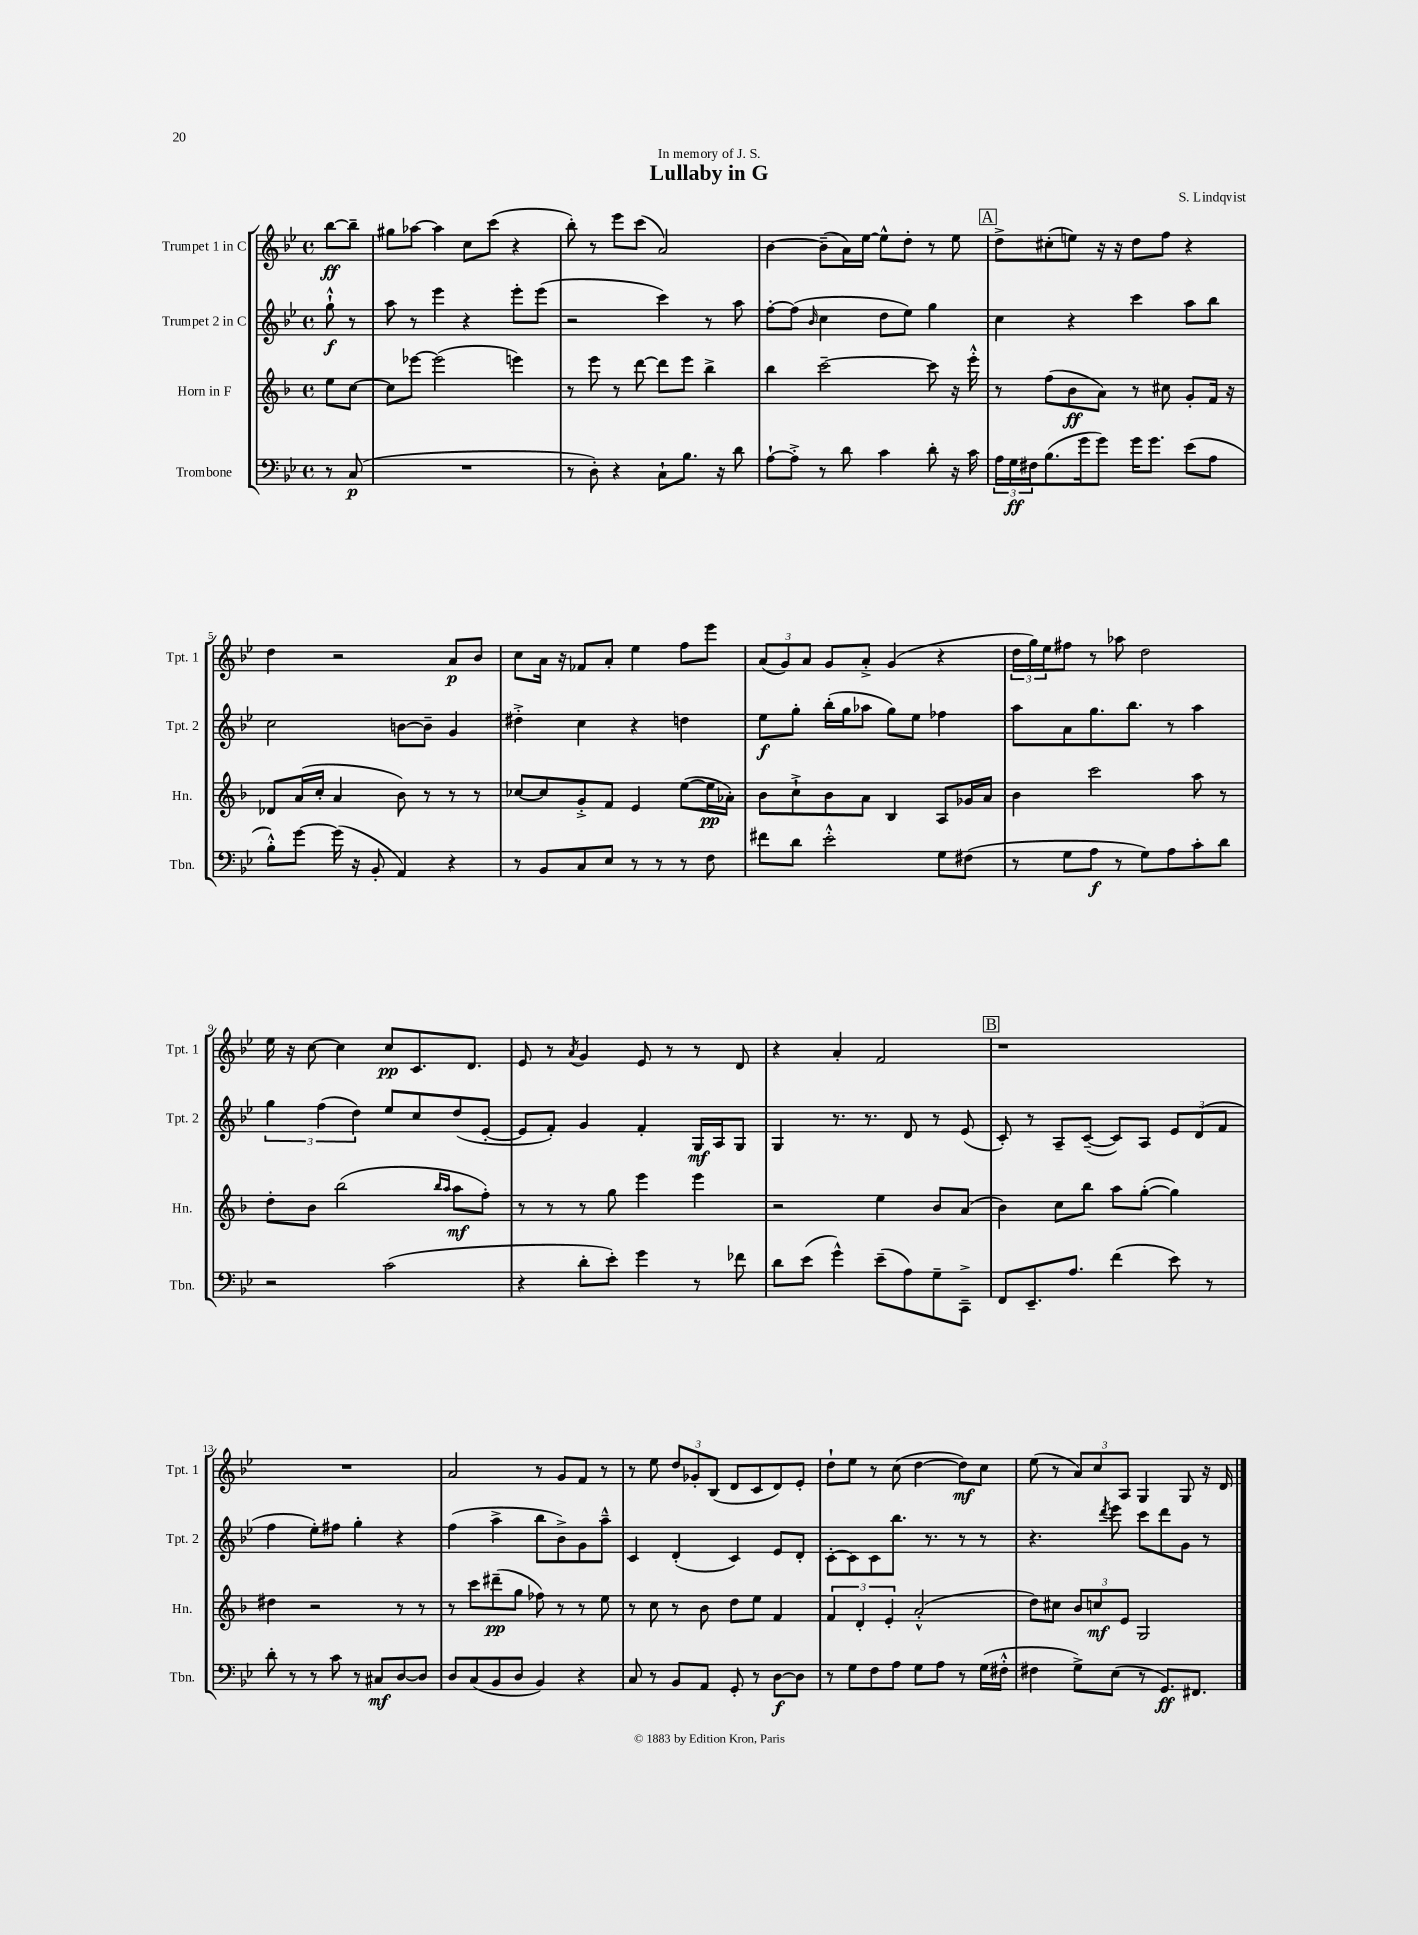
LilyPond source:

\header { title = "Lullaby in G" composer = "S. Lindqvist" dedication = "In memory of J. S." }
<<
\new StaffGroup <<
\new Staff = "s0" \with { instrumentName = "Trumpet 1 in C" shortInstrumentName = "Tpt. 1" } {
    \clef treble \key bes \major \defaultTimeSignature \time 4/4 \partial 4
    bes''8~\ff bes''8-- |
    gis''8 aes''8~ aes''4 c''8 c'''8( r4 |
    bes''8-.) r8 ees'''8 c'''8( a'2) |
    bes'4~ bes'8--( a'16) ees''16~ ees''8-^ d''8-. r8 ees''8 |
    \mark \markup { \box "A" } d''8-> cis''8-.( e''8) r16 r16 d''8 f''8 r4 |
    d''4 r2 a'8\p bes'8 |
    c''8 a'16 r16 fes'8 a'8-. ees''4 f''8 ees'''8 |
    \tuplet 3/2 { a'8( g'8) a'8 } g'8 a'8-.-> g'4( r4 |
    \tuplet 3/2 { d''16 g''16) ees''16 } fis''8 r8 aes''8 d''2 |
    ees''16 r16 c''8~ c''4 c''8\pp c'8. d'8. |
    ees'8 r8 \acciaccatura { a'8 } g'4 ees'8 r8 r8 d'8 |
    r4 a'4-. f'2 |
    \mark \markup { \box "B" } r1 |
    R1 |
    a'2 r8 g'8 f'8 r8 |
    r8 ees''8 \tuplet 3/2 { d''8 ges'8-. bes8( } d'8 c'8 d'8) ees'8-. |
    d''8-! ees''8 r8 c''8( d''4~ d''8\mf) c''8 |
    ees''8( r8 \tuplet 3/2 { a'8) c''8 a8 } g4 g8 r16 d'16 \bar "|." |
}
\new Staff = "s1" \with { instrumentName = "Trumpet 2 in C" shortInstrumentName = "Tpt. 2" } {
    \clef treble \key bes \major \defaultTimeSignature \time 4/4 \partial 4
    g''8-!-^\f r8 |
    a''8 r8 ees'''4 r4 ees'''8-. ees'''8( |
    r2 c'''4) r8 a''8 |
    f''8~-. f''8( \grace { bes'16 } c''4 d''8 ees''8) g''4 |
    \mark \markup { \box "A" } c''4 r4 c'''4 a''8 bes''8 |
    c''2 b'8~ b'8-- g'4 |
    dis''4-.-> c''4 r4 d''4 |
    ees''8\f g''8-. bes''16-.( g''16 aes''8 g''8) ees''8 fes''4 |
    a''8 a'8 g''8. bes''8. r8 a''4 |
    \tuplet 3/2 { g''4 f''4( d''4) } ees''8 c''8 d''8( ees'8~-. |
    ees'8 f'8-.) g'4 f'4-. g16\mf a16 g8 |
    g4 r8. r8. d'8 r8 ees'8( |
    \mark \markup { \box "B" } c'8-.) r8 a8-- c'8~--( c'8) a8 \tuplet 3/2 { ees'8 d'8( f'8 } |
    f''4 ees''8-.) fis''8 g''4-. r4 |
    f''4( a''4-> bes''8 bes'8->) g'8 a''8---^ |
    c'4 d'4-.( c'4) ees'8 d'8-. |
    c'8~-. c'8 c'8 bes''8. r8. r8 r8 |
    r4. \acciaccatura { d'''8 } ees'''8 c'''8 d'''8 g'8 r8 \bar "|." |
}
\new Staff = "s2" \with { instrumentName = "Horn in F" shortInstrumentName = "Hn." } {
    \clef treble \key f \major \defaultTimeSignature \time 4/4 \partial 4
    e''8 c''8~ |
    c''8 ees'''8~ ees'''2( e'''4) |
    r8 e'''8 r8 d'''8~ d'''8 e'''8 bes''4-> |
    bes''4 c'''2~-- c'''8 r16 e'''16-.-^ |
    \mark \markup { \box "A" } r8 f''8( bes'8\ff a'8) r8 cis''8 g'8-. f'16 r16 |
    des'8 a'16( c''16-. a'4 bes'8) r8 r8 r8 |
    ces''8~ ces''8 g'8-.-> f'8 e'4 e''8~( e''16\pp aes'16-.) |
    bes'8 c''8-!-> bes'8 a'8 bes4 a8 ges'16 a'16 |
    bes'4 c'''2 a''8 r8 |
    d''8-. bes'8 bes''2( \grace { bes''16 a''16 } a''8\mf f''8-.) |
    r8 r8 r8 g''8 e'''4 e'''4 |
    r2 e''4 bes'8 a'8( |
    \mark \markup { \box "B" } bes'4) c''8 bes''8 a''8 g''8~-.( g''4) |
    dis''4 r2 r8 r8 |
    r8 c'''8 dis'''8--\pp( g''8 fes''8) r8 r8 e''8 |
    r8 c''8 r8 bes'8 d''8 e''8 f'4 |
    \tuplet 3/2 { f'4 d'4-. e'4-. } a'2-.-^( |
    d''8) cis''8 \tuplet 3/2 { bes'8 c''8\mf e'8 } g2 \bar "|." |
}
\new Staff = "s3" \with { instrumentName = "Trombone" shortInstrumentName = "Tbn." } {
    \clef bass \key bes \major \defaultTimeSignature \time 4/4 \partial 4
    r8 c8\p( |
    R1 |
    r8 d8-.) r4 c8-! bes8. r16 d'8 |
    a8~-! a8-.-> r8 d'8 c'4 d'8-. r16 c'16 |
    \mark \markup { \box "A" } \tuplet 3/2 { a16 g16\ff fis16 } bes8.( g'16 g'8) g'16 g'8. ees'8( a8 |
    bes8-.-^) g'8~ g'16( r16 bes,8-. a,4) r4 |
    r8 bes,8 c8 ees8 r8 r8 r8 f8 |
    fis'8 d'8 ees'2-.-^ g8 fis8( |
    r8 g8 a8\f r8 g8) a8 c'8-. d'8 |
    r2 c'2( |
    r4 d'8-. ees'8-.) g'4 r8 fes'8 |
    d'8 ees'8( g'4-^) ees'8--( a8) g8-- c,8---> |
    \mark \markup { \box "B" } f,8 ees,8.-- a8. f'4( ees'8) r8 |
    d'8-. r8 r8 c'8 r8 cis8\mf d8~ d8 |
    d8 c8( bes,8 d8 bes,4) r4 |
    c8 r8 bes,8 a,8 g,8-. r8 d8~\f d8 |
    r8 g8 f8 a8 g8 a8 r8 g16( fis16-.-^ |
    fis4 g8->) ees8( r8 g,8.\ff) fis,8. \bar "|." |
}
>>
>>
